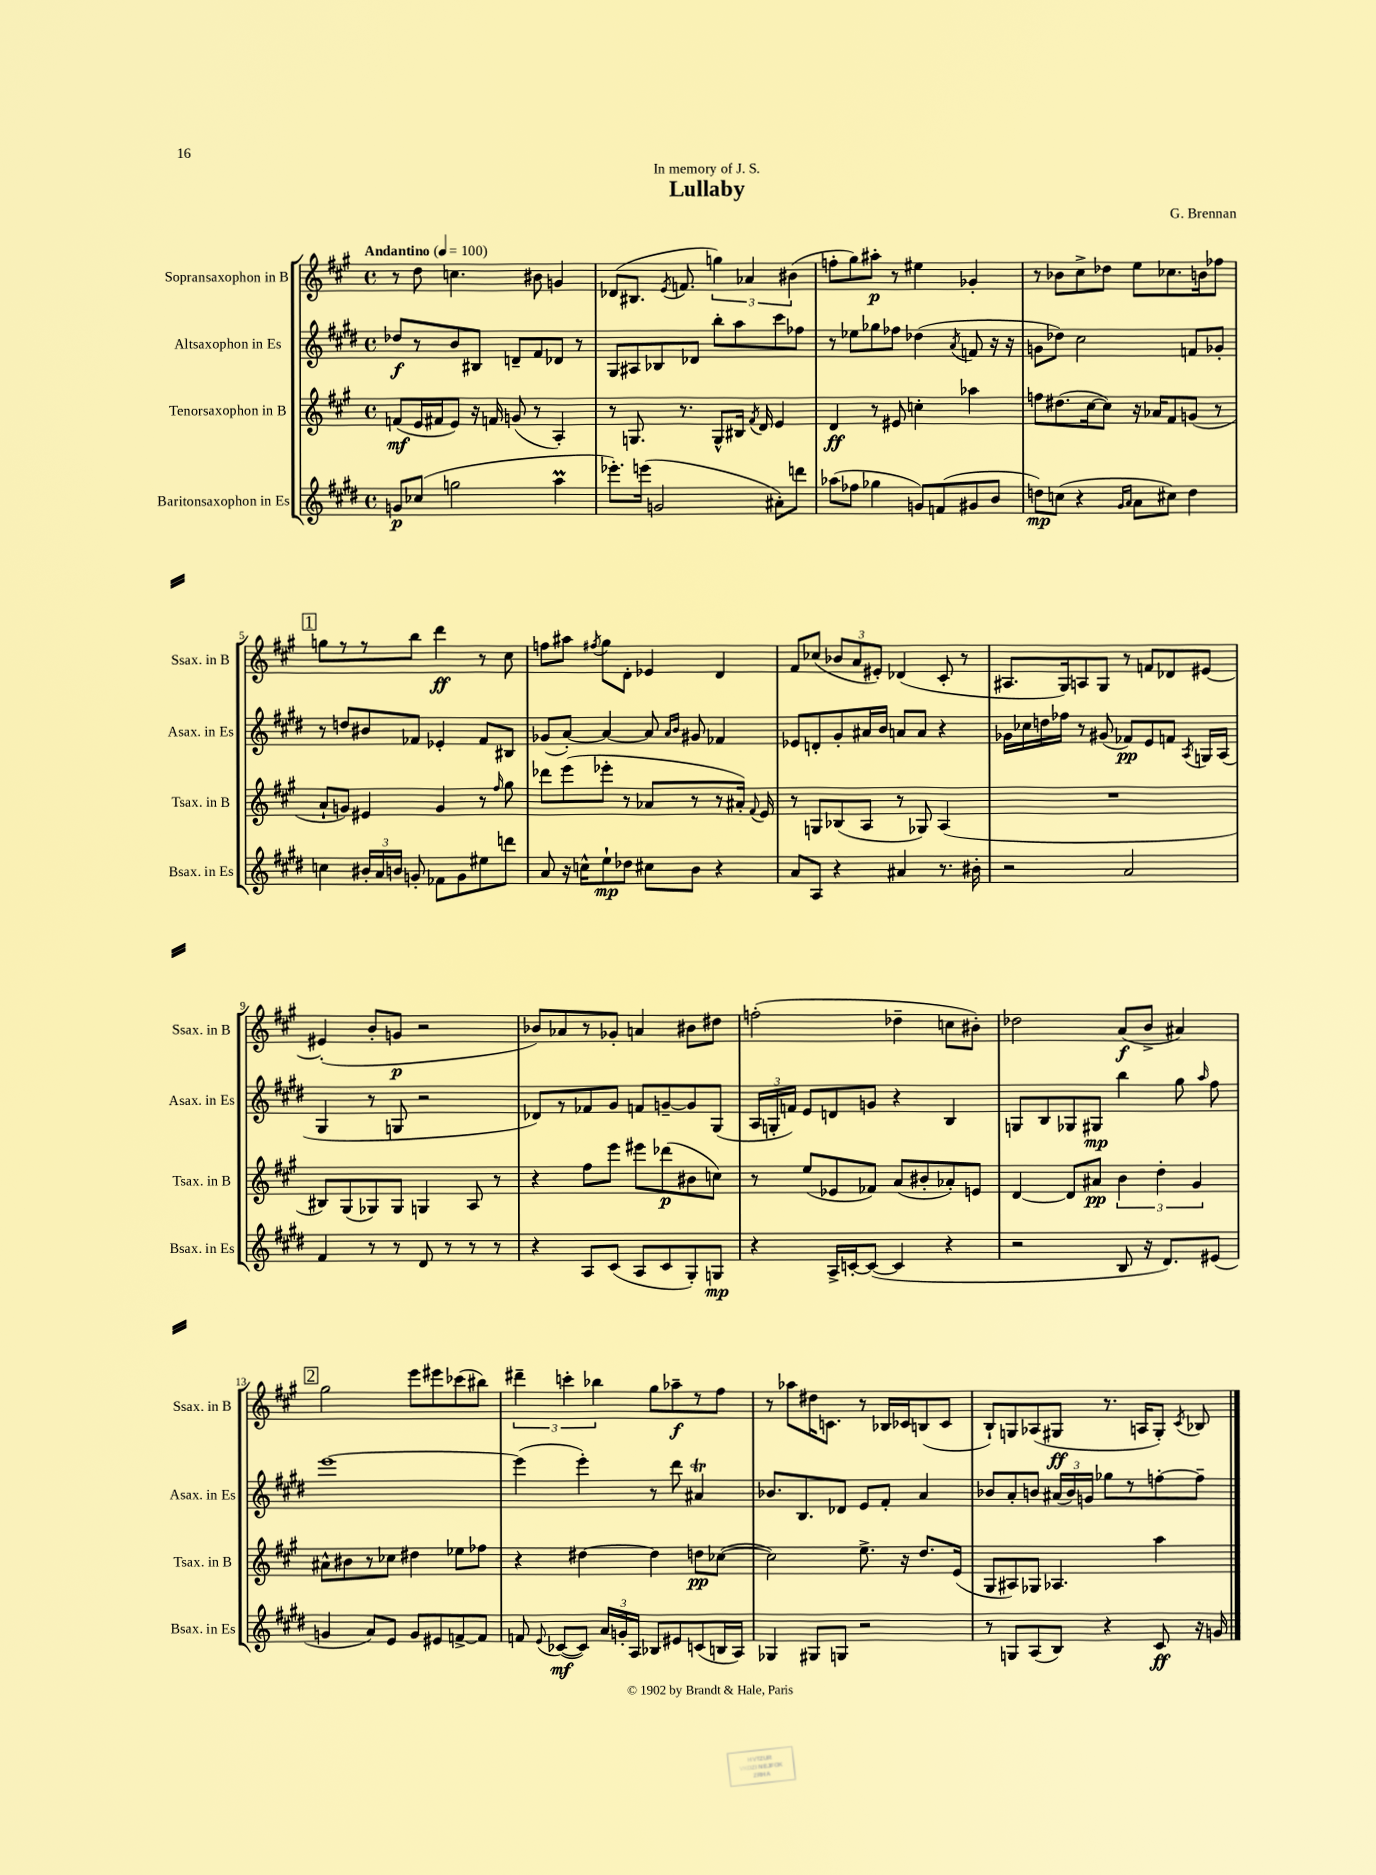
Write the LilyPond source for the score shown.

\header { title = "Lullaby" composer = "G. Brennan" dedication = "In memory of J. S." }
<<
\new StaffGroup <<
\new Staff = "s0" \with { instrumentName = "Sopransaxophon in B" shortInstrumentName = "Ssax. in B" } {
    \clef treble \key a \major \defaultTimeSignature \time 4/4 \tempo "Andantino" 4 = 100
    \autoBeamOff r8 d''8 c''4. bis'8 g'4 |
    des'8[( bis8.] \acciaccatura { e'8 } f'8. \tuplet 3/2 { g''4) aes'4 bis'4( } |
    f''8[-. gis''8) ais''8]-.\p r8 eis''4 ges'4-. |
    r8 bes'8[ cis''8-> des''8] e''8[ ces''8. b'16 fes''8] |
    \mark \markup { \box "1" } g''8[ r8 r8 b''8] d'''4\ff r8 cis''8 |
    f''8[ ais''8] \acciaccatura { fis''8 } gis''8[ d'8]-. ees'4 d'4 |
    fis'8[ ces''8]( \tuplet 3/2 { bes'8[ a'8 eis'8]-.) } des'4( cis'8-. r8 |
    ais8.[ gis16) a8 gis8] r8 f'8[ des'8 eis'8]~ |
    eis'4-.( b'8[-. g'8]\p r2 |
    bes'8[) aes'8 r8 ges'8]-. a'4 bis'8[ dis''8] |
    f''2-.( des''4-- c''8[ bis'8]-.) |
    des''2 a'8[\f( b'8]-> ais'4) |
    \mark \markup { \box "2" } gis''2 e'''8[ eis'''8 ces'''8( bis''8]) |
    \tuplet 3/2 { dis'''4-- c'''4-. bes''4 } gis''8[ aes''8--\f r8 fis''8] |
    r8 aes''8[ dis''16 c'8.] r8 bes16[ ces'16 b8( ces'8] |
    b8[-!) g8 aes8( gis8]\ff r8. a16[ gis8]-.) \acciaccatura { cis'8 } bes8 \bar "|." |
}
\new Staff = "s1" \with { instrumentName = "Altsaxophon in Es" shortInstrumentName = "Asax. in Es" } {
    \clef treble \key e \major \defaultTimeSignature \time 4/4
    \autoBeamOff des''8[\f r8 b'8 bis8] d'8[-- fis'8 des'8] r8 |
    gis8[ ais8 bes8 des'8] b''8[-. a''8 cis'''8 fes''8] |
    r8 ees''8[ ges''8 fes''8] des''4( \acciaccatura { a'8 } f'8 r16 r16 |
    g'8[ des''8]) cis''2 f'8[ ges'8]-. |
    \mark \markup { \box "1" } r8 d''8[ bis'8 fes'8] ees'4-. fes'8[ bis8] |
    ges'8[( a'8]~-.) a'4~ a'8 \grace { a'16[ b'16] } gis'8 fes'4 |
    ees'8[ d'8-. gis'8-. ais'16 b'16] a'8[ a'8] r4 |
    ges'16[ ces''16 d''16 fes''16] r8 gis'8( fes'8[\pp) e'8 f'8] \acciaccatura { a8 } g16[ a16]( |
    gis4 r8 g8 r2 |
    des'8[) r8 fes'8 gis'8] f'8[ g'8~-- g'8 gis8]( |
    \tuplet 3/2 { a16[ g16-. f'16]) } e'8[ d'8 g'8] r4 b4 |
    g8[ b8 ges8 gis8]\mp b''4 gis''8 \grace { a''16 } fis''8 |
    \mark \markup { \box "2" } e'''1~ |
    e'''4( e'''4-.) r8 dis'''8 ais'4\trill |
    bes'8.[ b8. des'8] e'8[ fis'8]-. a'4 |
    bes'8[ a'8-. b'8] \tuplet 3/2 { ais'16[( b'16) g'16] } ges''8[ r8 f''8~-. f''8]-- \bar "|." |
}
\new Staff = "s2" \with { instrumentName = "Tenorsaxophon in B" shortInstrumentName = "Tsax. in B" } {
    \clef treble \key a \major \defaultTimeSignature \time 4/4
    \autoBeamOff f'8[\mf( e'16 fis'16 e'8]) r16 f'16 g'8( r8 a4-.) |
    r8 g8. r8. g8[-^ bis16] \acciaccatura { fis'8 } d'16 e'4 |
    d'4\ff r8 eis'8 c''4-. aes''4 |
    f''8[ dis''8.( cis''16~ cis''8]) r16 aes'16[ fis'8 g'8]( r8 |
    \mark \markup { \box "1" } a'8[-! g'8]) eis'4 g'4 r8 \grace { fis''16 } gis''8 |
    des'''8[ e'''8( ees'''8]-. r8 aes'8[ r8 r8 ais'16]-.) \appoggiatura { fis'8 } e'16 |
    r8 g8[ bes8( a8] r8 ges8) a4( |
    R1 |
    bis8[) gis8( ges8) ges8] g4 a8 r8 |
    r4 fis''8[ e'''8] eis'''8[ des'''8\p( bis'8 c''8]) |
    r8 e''8[( ees'8 fes'8]) a'8[( bis'8-. aes'8-.) e'8] |
    d'4~ d'8[ ais'8]\pp \tuplet 3/2 { b'4 d''4-. gis'4 } |
    \mark \markup { \box "2" } ais'8[-^ bis'8 r8 ces''8] dis''4 ees''8[ fes''8] |
    r4 dis''4~ dis''4 d''8[\pp ces''8]~( |
    ces''2) e''8.-> r16 d''8.[ e'16]( |
    gis8[ ais8) ges8] aes4. a''4 \bar "|." |
}
\new Staff = "s3" \with { instrumentName = "Baritonsaxophon in Es" shortInstrumentName = "Bsax. in Es" } {
    \clef treble \key e \major \defaultTimeSignature \time 4/4
    \autoBeamOff g'8[\p ces''8]( g''2 a''4\prall |
    ees'''8.[-.) e'''16]( g'2 ais'8[-.) d'''8] |
    aes''8[( fes''8] ges''4 g'8[) f'8( gis'8 b'8] |
    d''8[\mp) c''8]( r4 \grace { gis'16[ a'16] } a'8[ cis''8]) d''4 |
    \mark \markup { \box "1" } c''4 \tuplet 3/2 { bis'16[-. a'16 b'16] } g'8-. fes'8[ g'8 eis''8 d'''8] |
    a'8 r16 c''16[-^ e''8-!\mp des''8] cis''8[ b'8] r4 |
    a'8[ a8] r4 ais'4 r8. bis'16-. |
    r2 a'2 |
    fis'4 r8 r8 dis'8 r8 r8 r8 |
    r4 a8[ cis'8]( a8[ cis'8 gis8-.) g8]\mp |
    r4 a16[-> c'16~-. c'8]~( c'4 r4 |
    r2 b8 r16 dis'8.[) eis'8]( |
    \mark \markup { \box "2" } g'4 a'8[) e'8] g'8[ eis'8 f'8~-> f'8] |
    f'8 \appoggiatura { e'8 } ces'8[~\mf( ces'8]) \tuplet 3/2 { a'16[ g'16-. a16] } bes8[ eis'8 c'8( b16 a16]) |
    ges4 gis8[ g8] r2 |
    r8 g8[ a8( b8]) r4 cis'8\ff r16 g'16 \bar "|." |
}
>>
>>
